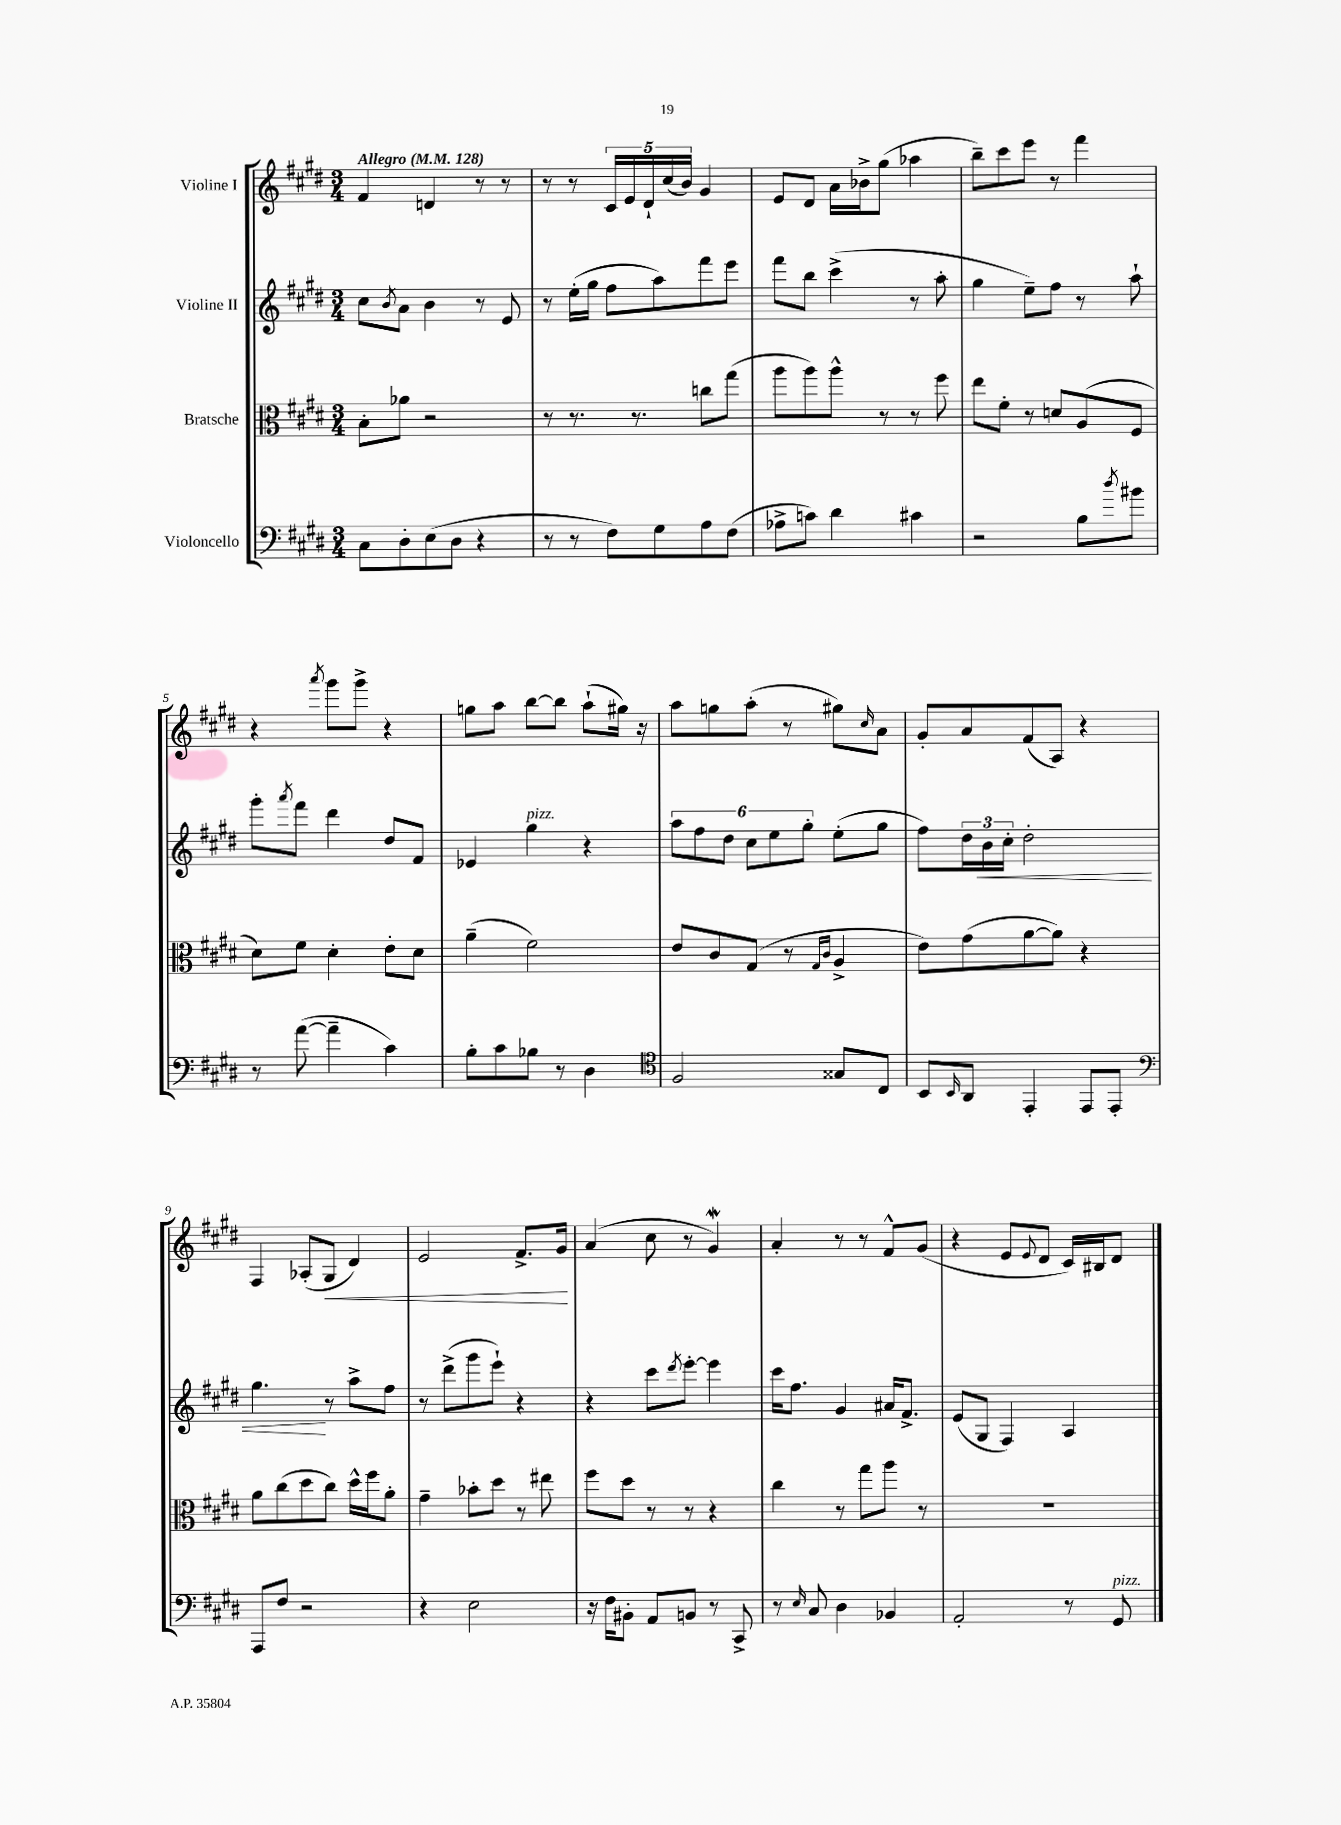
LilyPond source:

<<
\new StaffGroup <<
\new Staff = "s0" \with { instrumentName = "Violine I" } {
    \clef treble \key e \major \numericTimeSignature \time 3/4 \tempo "Allegro" 4 = 128
    fis'4 d'4 r8 r8 |
    r8 r8 \tuplet 5/4 { cis'16 e'16 dis'16-! cis''16( b'16) } gis'4 |
    e'8 dis'8 a'16 bes'16-> gis''8( aes''4 |
    b''8--) cis'''8 e'''8 r8 fis'''4 |
    r4 \acciaccatura { a'''8 } gis'''8 gis'''8-> r4 |
    g''8 a''8 b''8~ b''8 a''8-!( gis''16) r16 |
    a''8 g''8 a''8-.( r8 gis''8) \grace { cis''16 } a'8 |
    gis'8-. a'8 fis'8( a8) r4 |
    fis4 aes8-.( gis8\< dis'4) |
    e'2 fis'8.-> gis'16\! |
    a'4( cis''8 r8 gis'4\mordent) |
    a'4-. r8 r8 fis'8-^ gis'8( |
    r4 e'8 \appoggiatura { e'8 } dis'8 cis'16) bis16 dis'8 \bar "|." |
}
\new Staff = "s1" \with { instrumentName = "Violine II" } {
    \clef treble \key e \major \numericTimeSignature \time 3/4
    cis''8 \acciaccatura { b'8 } a'8 b'4 r8 e'8 |
    r8 e''16-.( gis''16 fis''8 a''8) fis'''8 e'''8 |
    fis'''8 b''8 cis'''4->( r8 a''8-. |
    gis''4 e''8--) fis''8 r8 a''8-! |
    gis'''8-. \acciaccatura { a'''8 } fis'''8 dis'''4 dis''8 fis'8 |
    ees'4 gis''4^\markup { \italic "pizz." } r4 |
    \tuplet 6/4 { a''8 fis''8 dis''8 cis''8 e''8 gis''8-. } e''8-.( gis''8 |
    fis''8) \tuplet 3/2 { dis''16 b'16\< cis''16-. } dis''2-. |
    gis''4.\! r8 a''8-> fis''8 |
    r8 dis'''8->( gis'''8 e'''8-!) r4 |
    r4 cis'''8 \acciaccatura { dis'''8 } e'''8~-. e'''4 |
    cis'''16 fis''8. gis'4 ais'16 fis'8.-> |
    e'8( gis8 fis4) a4 \bar "|." |
}
\new Staff = "s2" \with { instrumentName = "Bratsche" } {
    \clef alto \key e \major \numericTimeSignature \time 3/4
    b8-. aes'8 r2 |
    r8 r8. r8. c''8 gis''8( |
    a''8 a''8) a''8-^ r8 r8 fis''8 |
    e''8 fis'8-. r8 d'8 a8( fis8 |
    dis'8) fis'8 dis'4-. e'8-. dis'8 |
    a'4--( fis'2) |
    e'8 cis'8 gis8( r8 \grace { gis16 cis'16 } a4-> |
    e'8) gis'8( a'8~ a'8) r4 |
    a'8 cis''8( dis''8 cis''8) dis''16-^ fis''16 a'8-. |
    gis'4-- bes'8-. dis''8 r8 eis''8 |
    fis''8 dis''8 r8 r8 r4 |
    cis''4 r8 gis''8 a''8 r8 |
    R2. \bar "|." |
}
\new Staff = "s3" \with { instrumentName = "Violoncello" } {
    \clef bass \key e \major \numericTimeSignature \time 3/4
    cis8 dis8-. e8( dis8 r4 |
    r8 r8 fis8) gis8 a8 fis8( |
    aes8-> c'8) dis'4 cis'4 |
    r2 b8 \acciaccatura { dis''8 } bis'8 |
    r8 a'8~( a'4-- cis'4) |
    b8-. cis'8 bes8 r8 dis4 |
    \clef tenor fis2 gisis8 cis8 |
    b,8 \grace { b,16 } a,8 e,4-. e,8 e,8-. |
    \clef bass a,,8 fis8 r2 |
    r4 e2 |
    r16 fis16 bis,8-. a,8 b,8 r8 cis,8-> |
    r8 \grace { e16 } cis8 dis4 bes,4 |
    a,2-. r8 gis,8^\markup { \italic "pizz." } \bar "|." |
}
>>
>>
